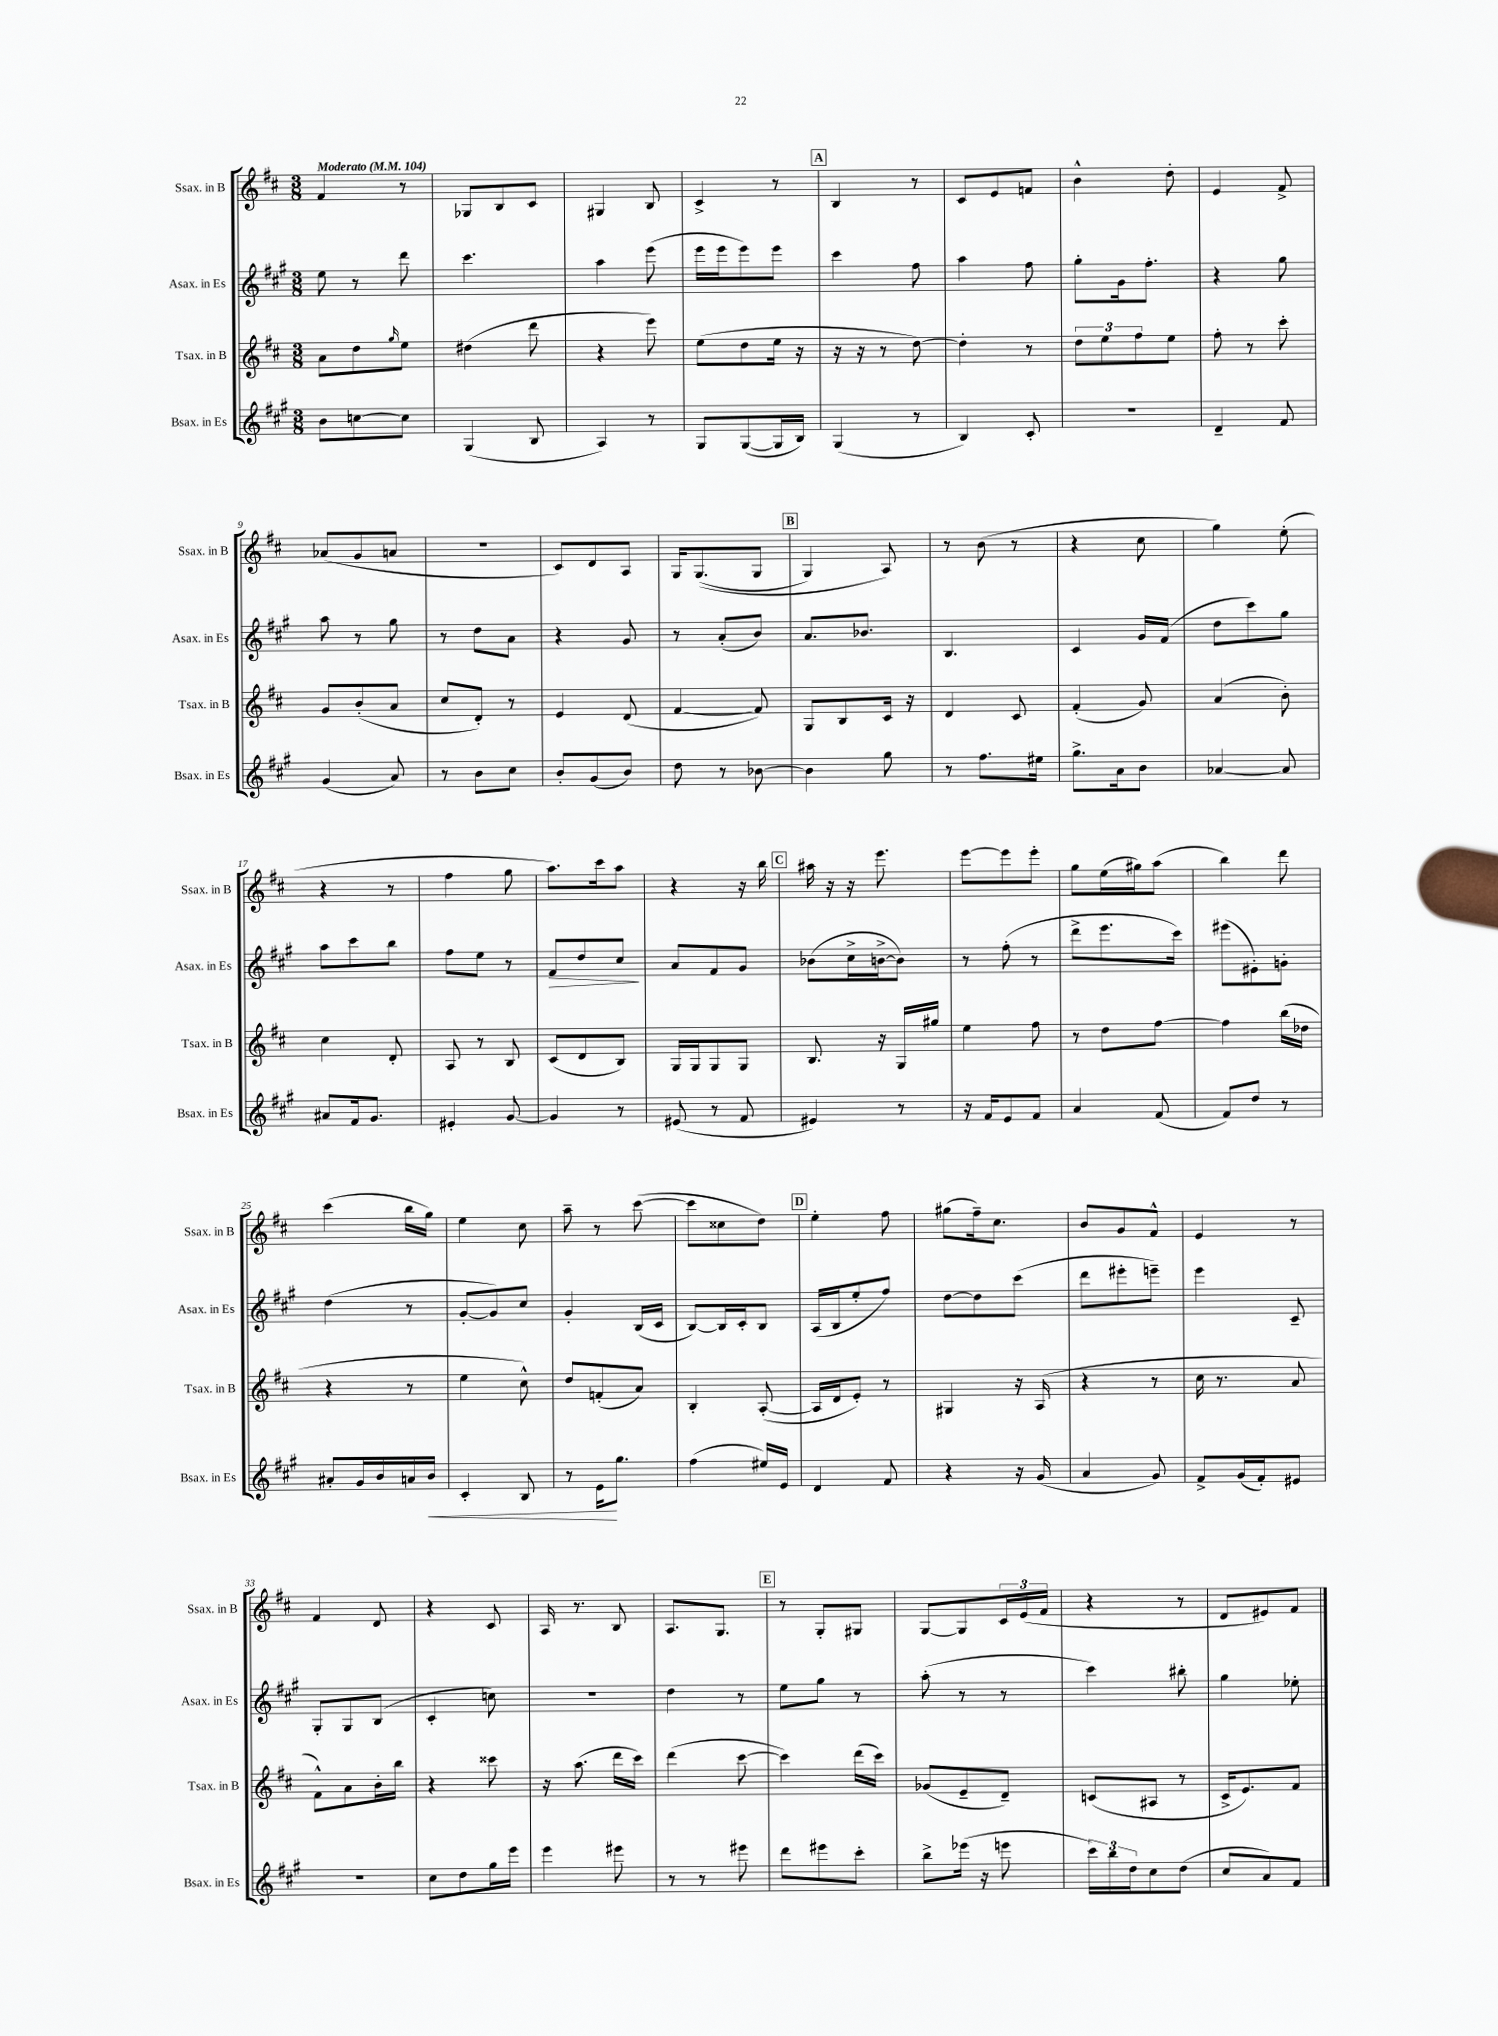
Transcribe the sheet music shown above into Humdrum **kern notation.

**kern	**dynam	**kern	**kern	**dynam	**kern
*part4	*part4	*part3	*part2	*part2	*part1
*staff4	*staff4	*staff3	*staff2	*staff2	*staff1
*I"Bsax. in Es	*	*I"Tsax. in B	*I"Asax. in Es	*	*I"Ssax. in B
*I'Bsax. in Es	*	*I'Tsax. in B	*I'Asax. in Es	*	*I'Ssax. in B
*clefG2	*	*clefG2	*clefG2	*	*clefG2
*k[f#c#g#]	*	*k[f#c#]	*k[f#c#g#]	*	*k[f#c#]
*M3/8	*	*M3/8	*M3/8	*	*M3/8
*MM104	*	*MM104	*MM104	*	*MM104
=1	=1	=1	=1	=1	=1
!	!	!	!	!	!LO:TX:a:B:t=Moderato
8b\L	.	8a\L	8ee\	.	4f#/
[8ccn\	.	8dd\	8r	.	.
.	.	16qqgg/	.	.	.
8cc\J]	.	8ee\J	8ddd\	.	8r
=2	=2	=2	=2	=2	=2
(4G#/	.	(4dd#X\	4.ccc#\	.	8G-X/L
.	.	.	.	.	8B/
8B/	.	8ddd\	.	.	8c#/J
=3	=3	=3	=3	=3	=3
4A/)	.	4r	4aa\	.	4G#X/
8r	.	8eee\)	(8eee\	.	8B/
=4	=4	=4	=4	=4	=4
8G#/L	.	(8ee\L	16eee\LL	.	4c#^/
.	.	.	16eee\J	.	.
([8G#/	.	8dd\	8eee\)	.	.
16G#/L]	.	16ee\Jk	8eee\J	.	8r
16B/JJ)	.	16r	.	.	.
!!LO:REH:place=s1:t=A
=5	=5	=5	=5	=5	=5
(4G#/	.	16r	4ccc#\	.	4B/
.	.	16r	.	.	.
.	.	8r	.	.	.
8r	.	[8dd\)	8ff#\	.	8r
=6	=6	=6	=6	=6	=6
4B/)	.	4dd'\]	4aa\	.	8c#/L
.	.	.	.	.	8e/
8c#'/	.	8r	8ff#\	.	8fn/J
=7	=7	=7	=7	=7	=7
4.r	.	12dd\L	8gg#'\L	.	4b^^\
.	.	12ee\	.	.	.
.	.	.	16g#\k	.	.
.	.	12ff#\	.	.	.
.	.	.	8.ff#'\J	.	.
.	.	8ee\J	.	.	8dd'\
=8	=8	=8	=8	=8	=8
4d~/	.	8ff#'\	4r	.	4e/
.	.	8r	.	.	.
8f#/	.	8ccc#'\	8gg#\	.	8f#^/
!!LO:LB:g=z
=9	=9	=9	=9	=9	=9
(4g#/	.	8g/L	8aa\	.	(8a-X/L
.	.	(8b'/	8r	.	8g/
8a/)	.	8a/J	8gg#\	.	8an/J
=10	=10	=10	=10	=10	=10
8r	.	8cc#/L	8r	.	4.r
8b\L	.	8d'/J)	8dd\L	.	.
8cc#\J	.	8r	8a\J	.	.
=11	=11	=11	=11	=11	=11
8b'/L	.	4e/	4r	.	8c#/L)
(8g#/	.	.	.	.	8d/
8b/J)	.	(8d/	8g#/	.	8A/J
=12	=12	=12	=12	=12	=12
8dd\	.	[4f#/	8r	.	16G/KL
.	.	.	.	.	((8.G/
8r	.	.	(8a'/L	.	.
[8b-X\	.	8f#/])	8b/J)	.	8G/J
!!LO:REH:place=s1:t=B
=13	=13	=13	=13	=13	=13
4b-\]	.	8G/L	8.a/L	.	4G/)
.	.	8B/	.	.	.
.	.	.	8.b-X/J	.	.
8gg#\	.	16c#/Jk	.	.	8A/)
.	.	16r	.	.	.
=14	=14	=14	=14	=14	=14
8r	.	4d/	4.B/	.	8r
8.ff#\L	.	.	.	.	(8b\
.	.	8c#/	.	.	8r
16ee#X\Jk	.	.	.	.	.
=15	=15	=15	=15	=15	=15
8.gg#^\L	.	(4f#'/	4c#/	.	4r
16a\k	.	.	.	.	.
8b\J	.	8g/)	16g#/LL	.	8cc#\
.	.	.	(16f#/JJ	.	.
=16	=16	=16	=16	=16	=16
[4a-X/	.	(4a/	8dd\L	.	4gg\)
.	.	.	8ccc#\)	.	.
8a-/]	.	8b'\)	8gg#\J	.	(8ee'\
!!LO:LB:g=z
=17	=17	=17	=17	=17	=17
8a#X/L	.	4cc#\	8aa\L	.	4r
16f#/k	.	.	8ccc#\	.	.
8.g#/J	.	.	.	.	.
.	.	8d'/	8bb\J	.	8r
=18	=18	=18	=18	=18	=18
4e#X'/	.	8A/	8ff#\L	.	4ff#\
.	.	8r	8ee\J	.	.
[8g#/	.	8B/	8r	.	8gg\
=19	=19	=19	=19	=19	=19
!	!	!	!	!LO:HP:b	!
4g#/]	.	(8c#/L	8f#/L	>	8.aa\L)
.	.	8d/	8dd/	.	.
.	.	.	.	.	16ccc#\k
8r	.	8B/J)	8cc#/J	.	8aa\J
.	.	.	.	]	.
=20	=20	=20	=20	=20	=20
(8e#X/	.	16G/LL	8a/L	.	4r
.	.	16G/J	.	.	.
8r	.	8G/	8f#/	.	.
8f#/	.	8G/J	8g#/J	.	16r
.	.	.	.	.	16bb\
!!LO:REH:place=s1:t=C
=21	=21	=21	=21	=21	=21
4e#X/)	.	8.B/	(8b-X\L	.	16aa#X\
.	.	.	.	.	16r
.	.	.	16cc#^\L	.	16r
.	.	16r	[16bn^\J	.	8.eee\
8r	.	16G/LL	8b\J])	.	.
.	.	16gg#X/JJ	.	.	.
=22	=22	=22	=22	=22	=22
16r	.	4ee\	8r	.	[8eee\L
16f#/KL	.	.	.	.	.
8e/	.	.	(8ff#'\	.	8eee\]
8f#/J	.	8ff#\	8r	.	8eee'\J
=23	=23	=23	=23	=23	=23
4a/	.	8r	8ddd^\L	.	8gg\L
.	.	8dd\L	8.eee\	.	(16ee\L
.	.	.	.	.	16gg#X\J)
(8f#/	.	[8ff#\J	.	.	(8aa\J
.	.	.	16ccc#\Jk)	.	.
=24	=24	=24	=24	=24	=24
8f#/L)	.	4ff#\]	(8eee#X\L	.	4bb\)
8dd/J	.	.	8e#X'\)	.	.
8r	.	(16bb\LL	8gn'\J	.	8ddd\
.	.	16dd-X\JJ	.	.	.
!!LO:LB:g=z
=25	=25	=25	=25	=25	=25
8a#X'/L	.	4r	(4dd\	.	(4ccc#\
16g#/L	.	.	.	.	.
16b/	.	.	.	.	.
16an/	.	8r	8r	.	16bb\LL
!	!LO:HP:b	!	!	!	!
16b/JJ	<	.	.	.	16gg\JJ)
=26	=26	=26	=26	=26	=26
4c#'/	.	4ee\	[8g#'/L	.	4ee\
.	.	.	8g#/])	.	.
8B/	.	8cc#^^\)	8cc#/J	.	8cc#\
=27	=27	=27	=27	=27	=27
8r	.	8dd/L	4g#'/	.	8aa~\
16e\KL	.	(8fn'/	.	.	8r
8.gg#\J	[	.	.	.	.
.	.	8a/J)	(16B/LL	.	([8ccc#\
.	.	.	16c#/JJ	.	.
=28	=28	=28	=28	=28	=28
(4ff#\	.	4B'/	[8B/L)	.	8ccc#\L]
.	.	.	16B/L]	.	8cc##X\
.	.	.	16c#'/J	.	.
16ee#X/LL)	.	([8A'/	8B/J	.	8dd\J)
16e/JJ	.	.	.	.	.
!!LO:REH:place=s1:t=D
=29	=29	=29	=29	=29	=29
4d/	.	16A/LL]	(16A/LL	.	4ee'\
.	.	16d/J	16B/J	.	.
.	.	8e'/J)	8ee'/	.	.
8f#/	.	8r	8ff#/J)	.	8ff#\
=30	=30	=30	=30	=30	=30
4r	.	4G#X/	[8dd\L	.	(8gg#X\L
.	.	.	8dd\]	.	16ff#~\k)
.	.	.	.	.	8.cc#\J
16r	.	16r	(8ccc#\J	.	.
(16g#/	.	(16A/	.	.	.
=31	=31	=31	=31	=31	=31
4a/	.	4r	8ddd\L	.	8b/L
.	.	.	8eee#X'\	.	8g/
8g#/)	.	8r	8eeen~\J)	.	8f#^^/J
=32	=32	=32	=32	=32	=32
8f#^/L	.	16cc#\	4eee\	.	4e/
.	.	8.r	.	.	.
(16g#/L	.	.	.	.	.
16f#'/J)	.	.	.	.	.
8e#X/J	.	8a/	8c#~/	.	8r
!!LO:LB:g=z
=33	=33	=33	=33	=33	=33
4.r	.	8f#^^\L)	8G#'/L	.	4f#/
.	.	8a\	8G#/	.	.
.	.	16b'\L	(8B/J	.	8d/
.	.	16bb\JJ	.	.	.
=34	=34	=34	=34	=34	=34
8cc#\L	.	4r	4c#'/	.	4r
8dd\	.	.	.	.	.
16gg#\L	.	8ccc##X\	8ccn\)	.	8c#/
16eee\JJ	.	.	.	.	.
=35	=35	=35	=35	=35	=35
4eee\	.	16r	4.r	.	16A/
.	.	(8.aa\	.	.	8.r
8eee#X\	.	16ddd\LL	.	.	8B/
.	.	16ccc#\JJ)	.	.	.
=36	=36	=36	=36	=36	=36
8r	.	(4ddd\	4dd\	.	8.A/L
8r	.	.	.	.	.
.	.	.	.	.	8.G/J
8eee#X\	.	[8ccc#\	8r	.	.
!!LO:REH:place=s1:t=E
=37	=37	=37	=37	=37	=37
8ddd\L	.	4ccc#\])	8ee\L	.	8r
8eee#X\	.	.	8gg#\J	.	8G'/L
8ccc#'\J	.	(16ddd\LL	8r	.	8G#X/J
.	.	16ccc#\JJ)	.	.	.
=38	=38	=38	=38	=38	=38
8bb^\L	.	(8g-X/L	(8aa'\	.	[8G/L
(16eee-X\Jk	.	8e~/	8r	.	8G/]
16r	.	.	.	.	.
8eeen\	.	8d~/J)	8r	.	24c#/L
.	.	.	.	.	(24e/
.	.	.	.	.	24f#/JJ
=39	=39	=39	=39	=39	=39
24ccc#\LL)	.	(8cn/L	4ccc#\)	.	4r
24bb\	.	.	.	.	.
24dd\J	.	.	.	.	.
8cc#\	.	8A#X/J	.	.	.
(8dd\J	.	8r	8bb#X'\	.	8r
=40	=40	=40	=40	=40	=40
8cc#/L	.	16c#^/KL	4gg#\	.	8d/L
.	.	8.e/)	.	.	.
8a/)	.	.	.	.	8e#X/)
8f#/J	.	8f#/J	8ee-X'\	.	8f#/J
==	==	==	==	==	==
*-	*-	*-	*-	*-	*-
